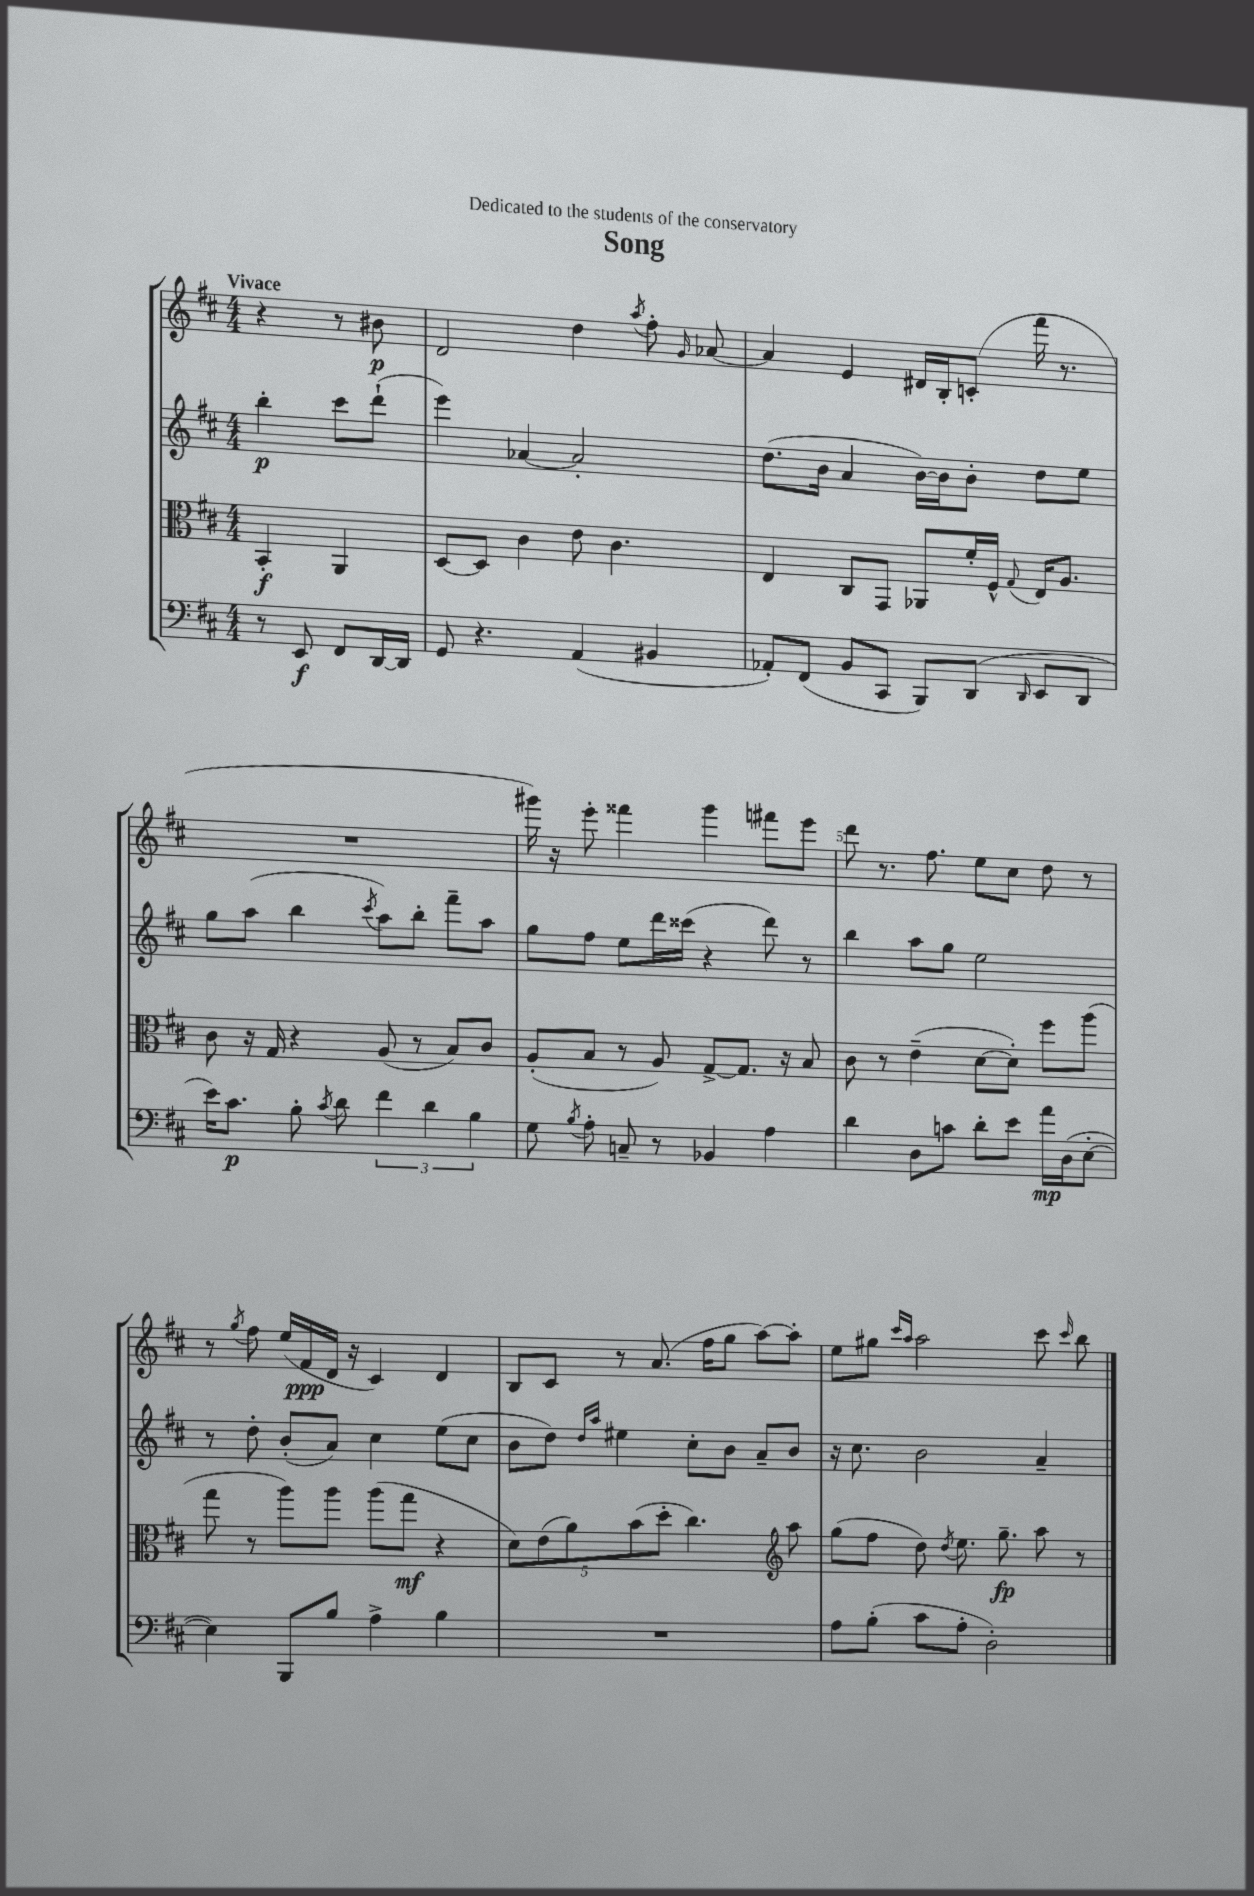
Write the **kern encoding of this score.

**kern	**kern	**kern	**kern
*staff4	*staff3	*staff2	*staff1
*clefF4	*clefC3	*clefG2	*clefG2
*k[f#c#]	*k[f#c#]	*k[f#c#]	*k[f#c#]
*M4/4	*M4/4	*M4/4	*M4/4
8r	4BB'	4bb'	4r
8EE	.	.	.
8FF#	4AA	8ccc#	8r
[16DD	.	(8ddd`	8b#
16DD]	.	.	.
=	=	=	=
8GG	[8D	4eee)	2d
4.r	8D]	.	.
.	4c#	[4a-	.
(4AA	8e	2a-']	4dd
.	4.c#	.	.
.	.	.	8qaa
4BB#	.	.	8ff#'
.	.	.	16qqg
.	.	.	[8a-
=	=	=	=
8AA-')	4E	(8.dd	4a-]
(8FF#	.	.	.
.	.	16b	.
8BB	8C#	4a	4e
8CC#	8GG	.	.
8BBB)	8AA-	[16b)	16d#
.	.	16b]	16B'
(8DD	16f#'	8b'	(8c'
.	16F#^^	.	.
16qqDD	8qqG	.	.
8EE	16E	8dd	16fff#
.	8.A	.	8.r
8DD	.	8ee	.
=	=	=	=
16e)	8c#	8gg	1r
8.c#	.	.	.
.	16r	(8aa	.
.	16G	.	.
8B'	4r	4bb	.
8qc#	.	.	.
8d	.	.	.
.	.	8qccc#	.
6f#	(8A	8aa)	.
.	8r	8bb'	.
6d	.	.	.
.	8B)	8fff#~	.
6B	.	.	.
.	8c#	8aa	.
=	=	=	=
8G	(8A'	8gg	16ggg#)
.	.	.	16r
8qB	.	.	.
8A'	8B	8ff#	8eee'
8C~	8r	8ee	4fff##
8r	8A)	16ddd	.
.	.	(16ccc##	.
4BB-	[8G^	4r	4ggg#
.	8.G]	.	.
4A	.	8ddd)	8fff#
.	16r	.	.
.	8B	8r	8eee
=	=	=	=
4d	8c#	4bb	8ddd
.	8r	.	8.r
8D	(4e~	8aa	.
.	.	.	8.ff#
8c	.	8gg	.
8d'	[8d	2ee	8ee
8e	8d'])	.	8cc#
16a	8ff#	.	8dd
(16D	.	.	.
[8E'	(8aa	.	8r
=	=	=	=
4E])	8gg	8r	8r
.	.	.	8qgg
.	8r	8dd'	8ff#
8BBB	8aa)	(8b'	(16ee
.	.	.	16f#
8B	8aa	8a)	16d
.	.	.	16r
4A^	(8aa	4cc#	4c#)
.	8gg	.	.
4B	4r	(8ee	4d
.	.	8cc#	.
=	=	=	=
1r	10d)	8b	8B
.	(10e	.	.
.	.	8dd)	8c#
.	10a)	.	.
.	.	16qqdd	.
.	.	16qqaa	.
.	.	4ee#	8r
.	(10b	.	.
.	.	.	(8.a
.	10dd'	.	.
.	4.cc#)	8cc#'	.
.	.	.	16ff#
.	.	8b	8gg
.	.	8a~	[8aa)
*	*clefG2	*	*
.	8aa	8b	8aa']
=	=	=	=
8A	(8gg	16r	8ee
.	.	8.cc#	.
(8B'	8ff#	.	8gg#
.	.	.	16qqccc#
.	.	.	16qqaa
8c#	8dd)	2b	2aa
.	8qdd	.	.
8A'	8.ee	.	.
2D')	.	.	.
.	8.gg~	.	.
.	8aa	4a~	8ccc#
.	.	.	16qqccc#
.	8r	.	8bb
==	==	==	==
*-	*-	*-	*-
